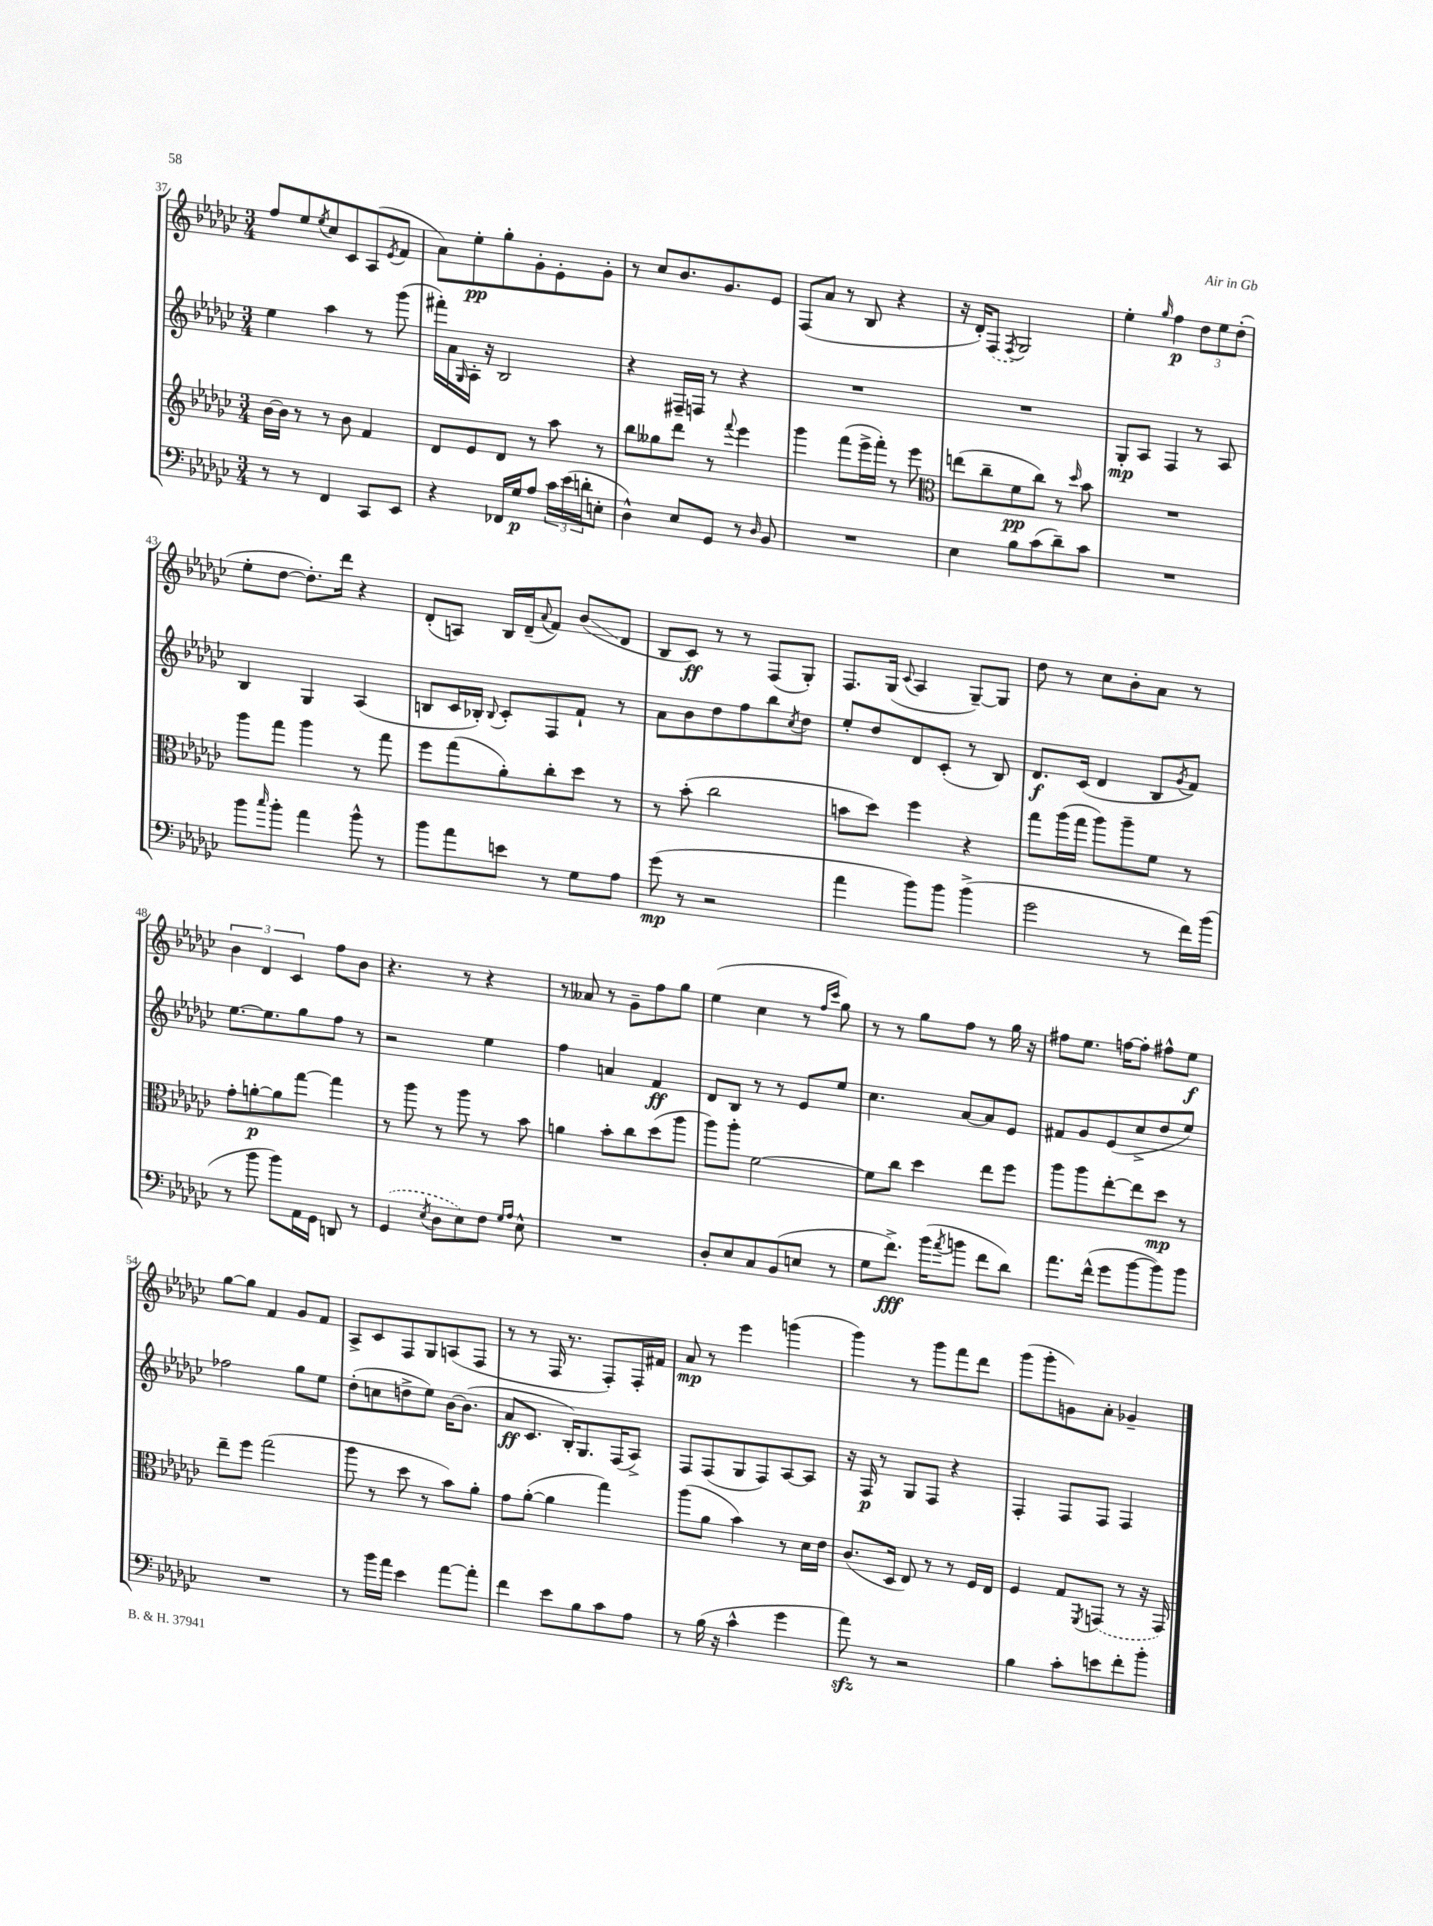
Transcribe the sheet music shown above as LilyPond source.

<<
\new StaffGroup <<
\new Staff = "s0" {
    \clef treble \key ges \major \numericTimeSignature \time 3/4
    f''8 ees''8 \acciaccatura { ees''8 } ces''8 ces'8 aes8( \acciaccatura { ees'8 } f'8 |
    aes'8) ees''8-.\pp ges''8-. ges'8-. ees'8-. ges'8-. |
    r8 ces''8 bes'8. ges'8. ees'8 |
    f8( aes'8 r8 bes8 r4 |
    r16 des'16-.) \once \slurDashed f8( \acciaccatura { f8 } ges2) |
    ees''4-. \grace { ges''16 } f''4\p \tuplet 3/2 { des''8 ees''8 des''8-.( } |
    ees''8-. des''8~ des''8.-.) des'''16 r4 |
    des'8-.( a8) bes16 des'16--( \appoggiatura { aes'8 } f'8) bes'8\glissando( des'8 |
    bes8 ces'8\ff) r8 r8 f8( ges8-.) |
    f8. ges16( \appoggiatura { ces'8 } aes4 ges8~--) ges8 |
    des''8 r8 ces''8 bes'8-. aes'8 r8 |
    \tuplet 3/2 { bes'4 des'4 ces'4 } f''8 bes'8 |
    r4. r8 r4 |
    r8 aeses'8 r8 ges'8-- f''8 ges''8 |
    ees''4( ces''4 r8 \grace { f''16 ces'''16 } ges''8) |
    r8 r8 ges''8 f''8 r8 ges''16 r16 |
    fis''8 ees''8. f''16~ f''8-. fis''8-^ ees''8\f |
    ges''8~ ges''8 f'4 ges'8 f'8 |
    aes8-> ces'8 f8 ges8 a8( f8 |
    r8 r8 f16 r8. f8-.) f16-. fis'16 |
    aes'8\mp r8 ees'''4 g'''4( |
    ges'''4) r8 ges'''8 f'''8 des'''8 |
    ges'''8( ges'''8-. g'8) aes'8-. ges'4-- \bar "|." |
}
\new Staff = "s1" {
    \clef treble \key ges \major \numericTimeSignature \time 3/4
    ees''4 aes''4 r8 ges'''8( |
    fis'''16-.) aes'16 \grace { ges16 } aes16-. r16 bes2 |
    r4 fis16-- f16 r8 r4 |
    R2. |
    R2. |
    ges8-.\mp aes8 f4 r8 aes8 |
    bes4 ges4 aes4( |
    b8 ces'16 bes16-.) \appoggiatura { bes8 } ces'8-. f8 f'8-! r8 |
    aes'8 bes'8 des''8 f''8 bes''8 \acciaccatura { ces''8 } des''8 |
    ees''8-. des''8 des'8 ces'8-.( r8 bes8) |
    des'8.\f ces'16( des'4 bes8 \acciaccatura { ges'8 } f'8) |
    ees''8.~ ees''8. ges''8 f''8 r8 |
    r2 ees''4 |
    f''4 a'4 f'4\ff |
    des'8 bes8 r8 r8 ees'8 ees''8 |
    ces''4. aes'8~ aes'8 ees'8 |
    fis'8 ges'8 ees'8( ces''8-> des''8 ees''8) |
    fes''2 ges''8 ees''8 |
    des''8-.( c''8 d''8-> ees''8) bes'16~ bes'8.( |
    aes'8\ff ces'8. bes16-.) ges8. f16( aes8->) |
    f8 f8( ges8 f8) aes8~ aes8 |
    r16 f16\p r8 ges8 f8 r4 |
    f4-. f8 f8 f4 \bar "|." |
}
\new Staff = "s2" {
    \clef treble \key ges \major \numericTimeSignature \time 3/4
    bes'16~ bes'16 r8 r8 bes'8 f'4 |
    des'8 ees'8 des'8 r8 aes''8 r8 |
    bes''8 geses''8 des'''8 r8 \appoggiatura { f'''8 } ees'''4 |
    ges'''4 f'''8( ees'''16-> f'''16-.) r8 ees'''8 |
    \clef alto e''8( ces''8-- f'8\pp ces''8) r8 \grace { des''16 } bes'8 |
    R2. |
    aes''8 ges''8 aes''4 r8 ges''8 |
    f''8 ges''8( aes'8-.) ces''8-. des''8 r8 |
    r8 bes'8-.( ces''2 |
    b'8 des''8) f''4 r4 |
    ges''8 aes''16( ges''16 aes''8) aes''8-- f'8 r8 |
    ges'8-. a'8~-.\p a'8 ges''8~ ges''4 |
    r8 aes''8 r8 aes''8 r8 bes'8 |
    a'4 bes'8-. ces''8 des''8( aes''8 |
    aes''8) aes''8-. f'2~ |
    f'8 ces''8 des''4 ees''8 f''8 |
    aes''8 aes''8 ees''8~-. ees''8 des''8\mp r8 |
    ees''8-- f''8 ges''2( |
    aes''8 r8 des''8 r8 bes'8) aes'8-. |
    ges'8 aes'8~-.( aes'4 ges''4) |
    aes''8( aes'8 bes'4) r8 des'16 ees'16 |
    ces'8.( des16 ees8) r8 r8 f16 ees16 |
    f4 ges8 \acciaccatura { f,8 } \once \slurDashed g,8( r8 r16 g,16) \bar "|." |
}
\new Staff = "s3" {
    \clef bass \key ges \major \numericTimeSignature \time 3/4
    r8 r8 f,4 ces,8 ees,8 |
    r4 fes,16 ges16\p aes8 \tuplet 3/2 { ces'16 ees'16( d'16-. } e8-. |
    des4-^) ees8 ges,8 r8 \grace { des16 } bes,8 |
    R2. |
    ees4 bes8 ces'8( des'8--) ces'8 |
    R2. |
    bes'8 \grace { ces''16 } bes'8-. aes'4 bes'8-^ r8 |
    bes'8 aes'8 e'8 r8 ges8 aes8 |
    ges'8\mp( r8 r2 |
    aes'4 bes'8) bes'8 bes'4->( |
    ges'2 r8 f'16) bes'16( |
    r8 bes'8 bes'8) aes,16 ges,16 d,8 r8 |
    \once \slurDashed ges,4( \acciaccatura { ees8 } des8 ees8) f8 \grace { ges16 aes16 } ees8-^ |
    R2. |
    des8-. ees8 ces8 bes,8( e8 r8 |
    ges8 f'8.->\fff) bes'16( \acciaccatura { aes'8 } b'8 f'8 des'8) |
    aes'8. f'16-^( ges'8 bes'8~ bes'8) bes'8 |
    R2. |
    r8 bes'16 aes'16 ees'4 aes'8~ aes'8-. |
    f'4 ees'8 bes8 ces'8 aes8 |
    r8 bes16( r16 ces'4-^ ges'4 |
    aes'8\sfz) r8 r2 |
    bes4 ces'8-. e'8 f'8-. bes'8-. \bar "|." |
}
>>
>>
\layout { \context { \Score currentBarNumber = #37 } }
